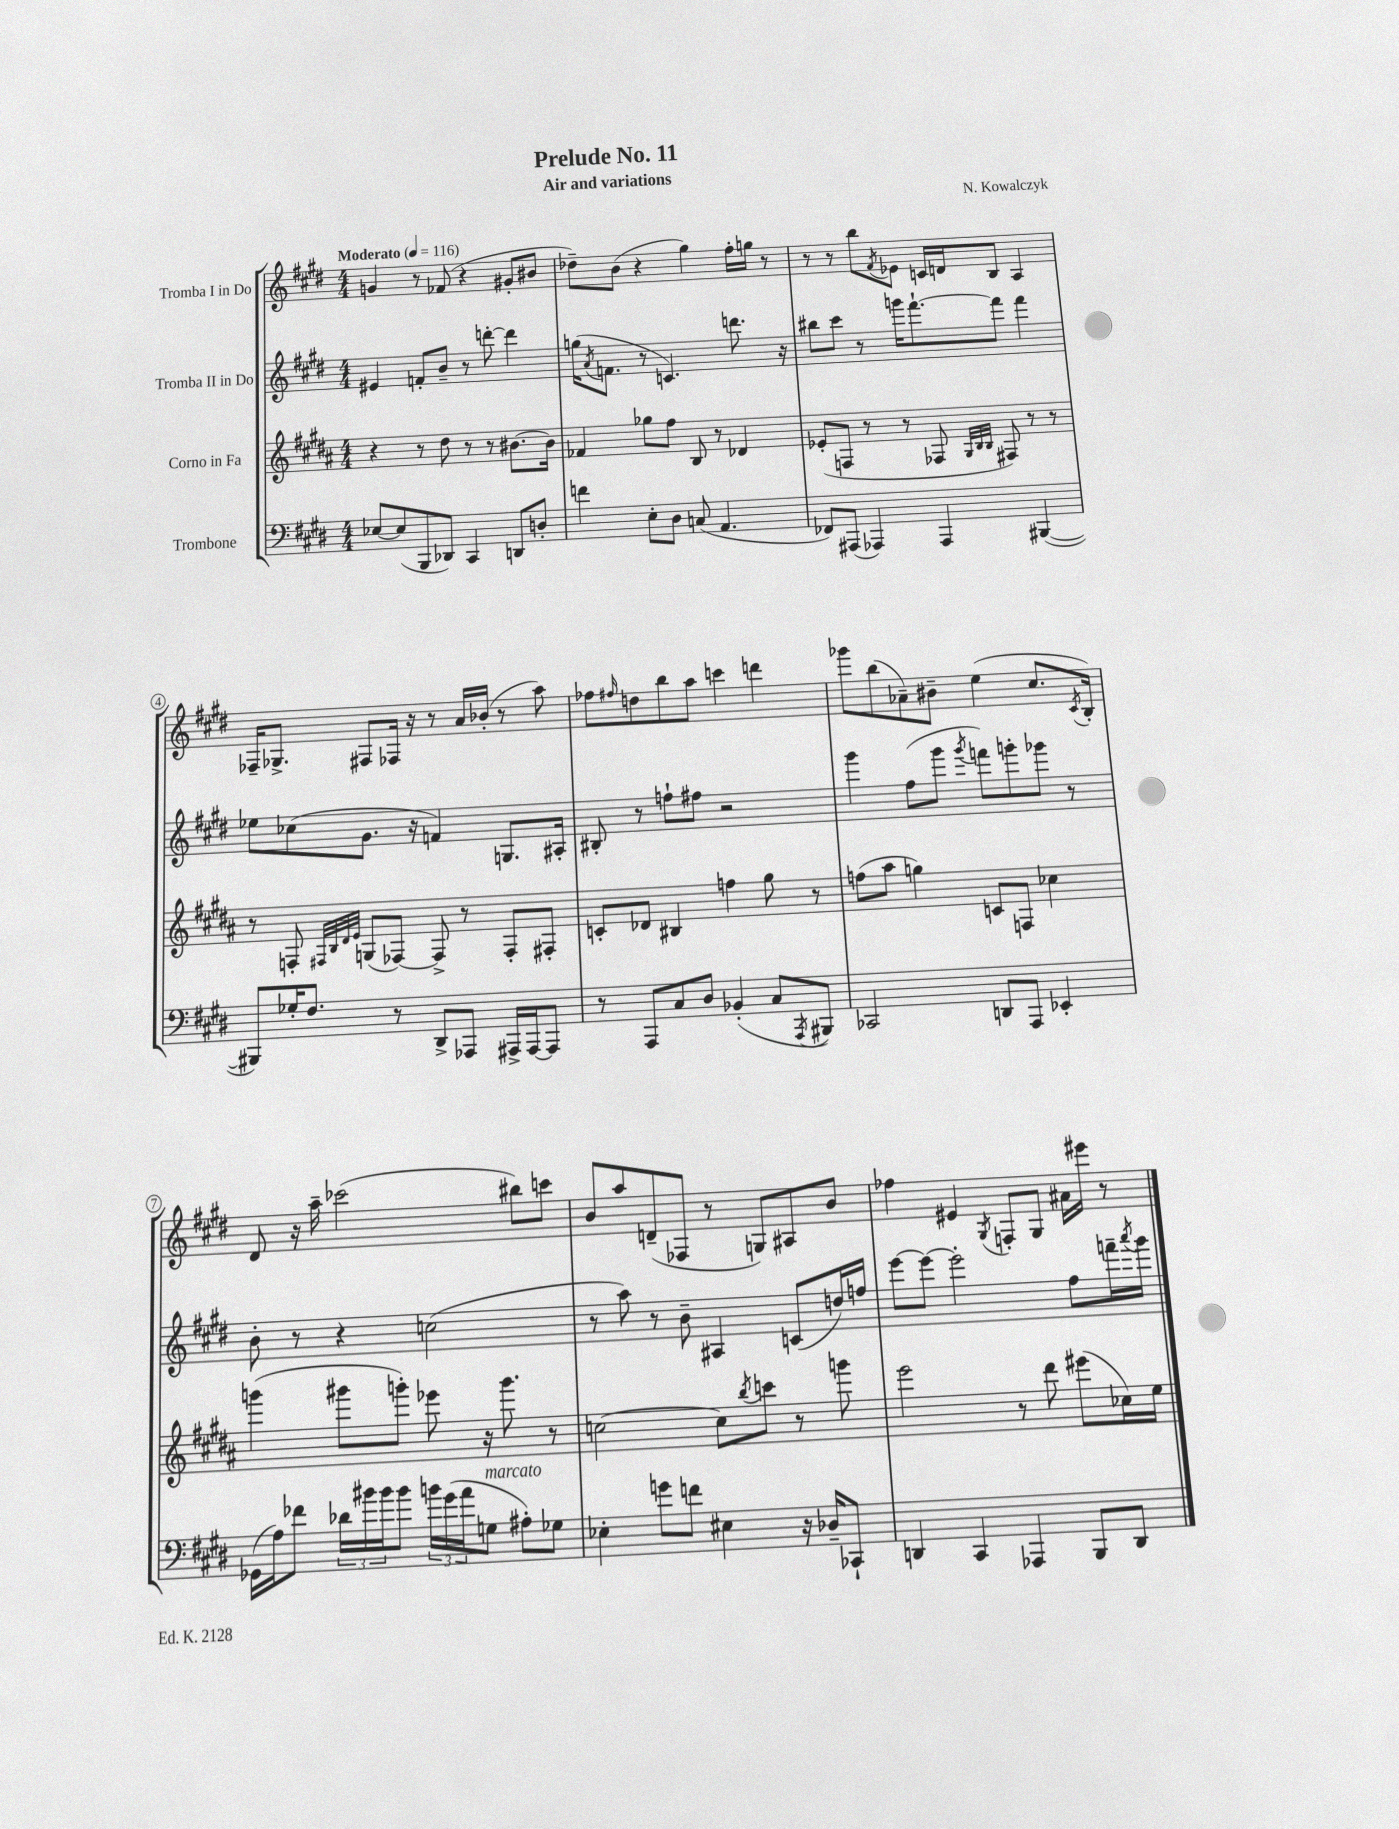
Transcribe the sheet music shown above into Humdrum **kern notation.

**kern	**kern	**kern	**kern
*staff4	*staff3	*staff2	*staff1
*clefF4	*clefG2	*clefG2	*clefG2
*k[f#c#g#d#]	*k[f#c#g#d#a#]	*k[f#c#g#d#]	*k[f#c#g#d#]
*M4/4	*M4/4	*M4/4	*M4/4
*MM116	*MM116	*MM116	*MM116
[8E-/L	4r	4e#/	4g/
(8E-/]	.	.	.
8BBB/	8r	8f'/L	8r
8DD-/J)	8dd#\	8b~/J	(8f-/
4CC#/	8r	8r	4r
.	8r	[8ddd'\	.
8DD/L	[8.b#\L	4ddd\]	8g#'/L
8D'/J	.	.	8b#/J
.	16b#\]Jk	.	.
=	=	=	=
4f\	4f-/	(16gg\LK	8dd-~\L)
.	.	8qa/	.
.	.	8.f\J	.
.	.	.	(8b\J
8E'\L	8gg-\L	8r	4r
8D#\J	8ff#\J	4.c/)	.
(8C/	8B/	.	4gg#\)
4.AA/	8r	.	.
.	4d-/	8.ddd\	16ff#'\LL
.	.	.	16gg\JJ
.	.	.	8r
.	.	16r	.
=	=	=	=
8FF-/L)	(8e-'/L	8bb#\L	8r
(8AAA#/J	8F/J	8ccc#\J	8r
4AAA-/)	8r	8r	8bb\L
.	.	.	8qf#/
.	8r	16ggg\LK	8e-\J
.	.	[8.fff#`\	.
4AAA-/	8F-/	.	16c/LL
.	.	.	16d/J
.	32qqG#/LLL	.	.
.	32qqB/	.	.
.	32qqB/JJJ	.	.
.	8F#/)	8fff#\]J	8B/J
([4BBB#/	8r	4fff#\	4A/
.	8r	.	.
=	=	=	=
8BBB#/]L)	8r	8ee-\L	16F-~/LK
.	.	.	8.G-^/J
16G-'/K	8F'/	(8cc-\	.
8.F#/J	.	.	.
.	32qqF#/LLL	.	.
.	32qqB/	.	.
.	32qqd#/	.	.
.	32qqe/JJJ	.	.
.	(8G/L	8.g#\J	8F#/L
8r	[8F-/J)	.	16F-/Jk
.	.	16r	16r
8DD#^/L	8F-^/]	4f/)	8r
8AAA-/J	8r	.	16a/LL
.	.	.	(16b-'/JJ
16AAA#^/LL	8F-'/L	8.G/L	8r
[16AAA#/J	.	.	.
8AAA#/]J	8F#'/J	.	8aa\)
.	.	16A#'/Jk	.
=	=	=	=
8r	8c'/L	8B#'/	8ff-\L
.	.	.	16qqff#/
8AAA/L	8d-/J	8r	8dd\
8C#/	4B#/	8ff`\L	8bb\
8D#/J	.	8ff#\J	8aa\J
(4BB-'/	4ff\	2r	4ccc\
8C#/L	8gg#\	.	4ddd\
8qAAA/	.	.	.
8BBB#/J)	8r	.	.
=	=	=	=
2CC-/	(8ff\L	4ggg#\	8ggg-\L
.	8aa#\J	.	(8bb\
.	4gg\)	(8ff#\L	8a-~\)
.	.	8ggg#\J	8b#~\J
.	.	8qggg#/	.
8DD/L	8c/L	8fff\L)	(4ee\
8AAA/J	8F/J	8ggg'\	.
4EE-'/	4cc-\	8ggg-\J	8.cc#/L
.	.	8r	.
.	.	.	8qc#/
.	.	.	16B'/Jk)
=	=	=	=
(16GG-\LL	(4ggg\	8b'\	8d#/
16A\J)	.	.	.
8f-\J	.	8r	16r
.	.	.	16aa~\
24d-\LL	8ggg#\L	4r	(2ccc-\
24b#\	.	.	.
24b#\J	.	.	.
8b#\J	8ggg'\J)	.	.
24b\LL	8eee-\	(2cc\	.
(24g#\	.	.	.
24a\J	.	.	.
8G\J	16r	.	.
.	8.ggg\	.	.
8A#'\L)	.	.	8bb#\L)
8G-\J	8r	.	8ccc\J
=	=	=	=
4E-'\	[2cc\	8r	8b/L
.	.	8aa\)	8aa/
8g\L	.	8r	(8d~/
8f\J	.	8b~\	8F-/J
4E#\	8cc\]L	4A#/	8r
.	8qbb/	.	.
.	8ccc\J	.	8G/L)
16r	8r	(8c/L	8A#/
16D-~/LK	.	.	.
8CC-`/J	8ggg\	16dd/L)	8b/J
.	.	16ff/JJ	.
=	=	=	=
4DD/	2eee\	[8eee\L	4ff-\
.	.	8eee\_J	.
4CC#/	.	2eee'\]	4e#/
.	.	.	8qG#/
4AAA-/	8r	.	8F'/L
.	8ddd#\	.	8G#/J
8BBB/L	(8eee#\L	8ff#\L	16a#\LL
.	.	.	16eee#\JJ
8DD/J	16cc-\L)	16fff~\L	8r
.	.	8qaaa/	.
.	16ee\JJ	16ggg#\JJ	.
==	==	==	==
*-	*-	*-	*-
